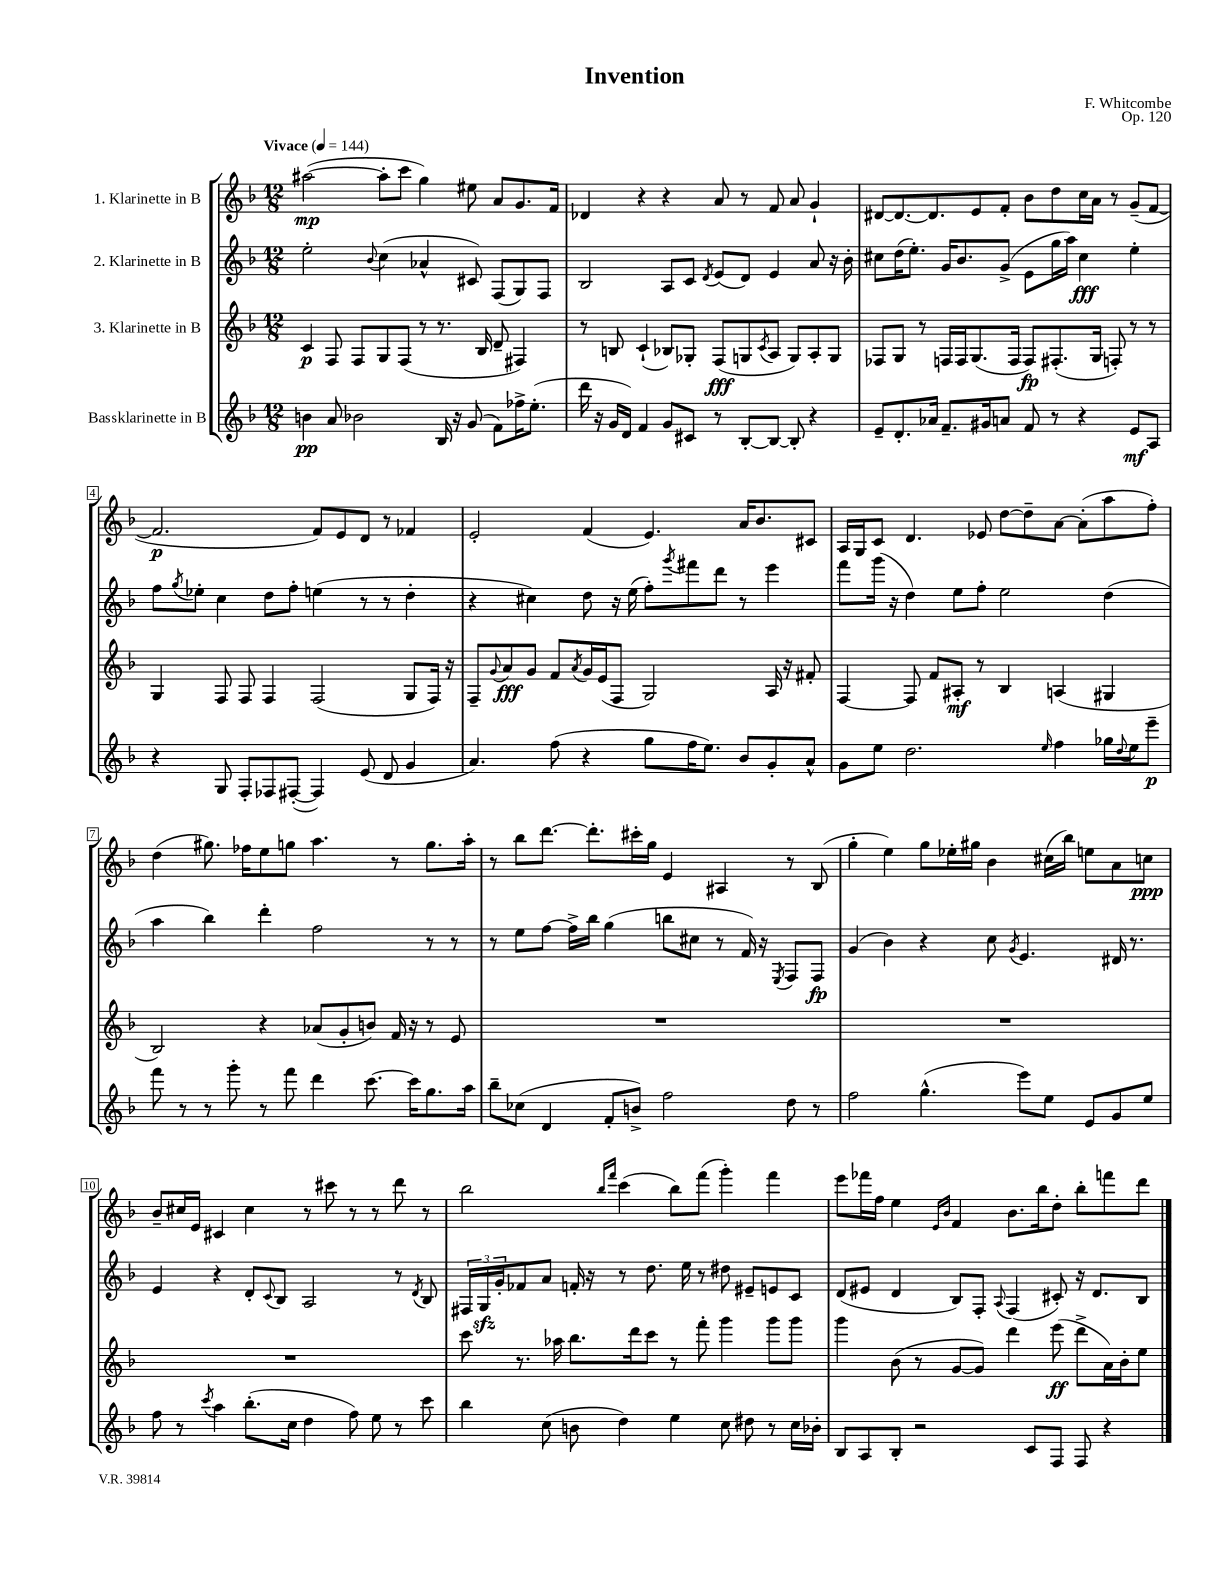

**kern	**kern	**kern	**kern
*staff4	*staff3	*staff2	*staff1
*clefG2	*clefG2	*clefG2	*clefG2
*k[b-]	*k[b-]	*k[b-]	*k[b-]
*M12/8	*M12/8	*M12/8	*M12/8
*MM144	*MM144	*MM144	*MM144
4b	4c	2ee'	([2aa#
8a	8F	.	.
2b-	8F	.	.
.	.	8qqb-	.
.	8G	(4cc	8aa#']
.	(8F	.	8ccc
.	8r	4a-^^	4gg)
16B-	8.r	.	.
16r	.	.	.
(8g	.	8c#)	8ee#
.	16B-	.	.
8f)	8d~	(8F	8a
16ff-^	4F#)	8G)	8.g
(8.ee'	.	.	.
.	.	8F	.
.	.	.	16f
=	=	=	=
16ddd	8r	2B-	4d-
16r	.	.	.
16g	8B	.	.
16d)	.	.	.
4f	(4c`	.	4r
8g	8B-)	8A	4r
8c#	8G-'	8c	.
.	.	8qd	.
8r	(8F	(8e	8a
[8B-'	8G	8d)	8r
.	8qc	.	.
8B-_	8A	4e	8f
8B-']	8G)	.	8a
4r	8A'	8a	4g`
.	8G	16r	.
.	.	16b-'	.
=	=	=	=
8e~	8F-	8cc#	[8d#
8.d'	8G	(16dd	8.d#_
.	.	8.ee')	.
.	8r	.	.
16a-	.	.	8.d#]
8.f~	16F	16g	.
.	16F	8.b-	.
.	(8.G	.	8e
16g#	.	.	.
8a	.	(8g^	8f'
.	16F	.	.
8f	8F)	8e	8b-
8r	(8.F#'	16gg	8dd
.	.	16aa)	.
4r	.	4cc#	16cc
.	16G	.	16a
.	8F')	.	8r
8e	8r	4ee'	(8g~
8A	8r	.	[8f
=	=	=	=
4r	4G	8ff	2.f]
.	.	8qgg	.
.	.	8ee-'	.
8G	8F	4cc	.
8F'	8F	.	.
8F-	4F	8dd	.
([8F#'	.	8ff'	.
4F#])	(2F	(4ee	8f)
.	.	.	8e
(8e	.	8r	8d
8d	.	8r	8r
4g	8G	4dd'	4f-
.	16F)	.	.
.	16r	.	.
=	=	=	=
4.a)	8F~	4r	2e'
.	8qqg	.	.
.	8a	.	.
.	8g	4cc#)	.
(8ff	8f	.	.
.	8qa	.	.
4r	16g	8dd	(4f
.	(16e	.	.
.	8F	16r	.
.	.	(16ee	.
8gg	2G)	8ff')	4.e)
.	.	8qggg	.
16ff	.	8fff#	.
8.ee)	.	.	.
.	.	8ddd	.
8b-	.	8r	16a
.	.	.	8.b-
8g'	16A	4eee	.
.	16r	.	.
8a^^	8f#'	.	8c#
=	=	=	=
8g	[4F	8fff	16A
.	.	.	16G
8ee	.	(16ggg	8c
.	.	16r	.
2.dd	8F]	4dd)	4.d
.	8f	.	.
.	8A#'	8ee	.
.	8r	8ff'	8e-
.	4B-	2ee	[8dd
.	.	.	8dd~]
16qqee	.	.	.
4ff	(4A	.	[8a
.	.	.	(8a']
16gg-	4G#	(4dd	8aa
8qqdd	.	.	.
16ee	.	.	.
8eee~	.	.	8ff')
=	=	=	=
8fff	2B-)	4aa	(4dd
8r	.	.	.
8r	.	4bb-)	8.gg#)
8ggg'	.	.	.
.	.	.	16ff-
8r	4r	4ddd'	8ee
8fff	.	.	8gg
4ddd	(8a-	2ff	4.aa
.	8g'	.	.
[8.ccc	8b)	.	.
.	16f	.	8r
16ccc]	16r	.	.
8.gg	8r	8r	8.gg
.	8e	8r	.
16aa	.	.	16aa'
=	=	=	=
8bb-~	1.r	8r	8r
(8cc-	.	8ee	8bb-
4d	.	[8ff	[8.ddd
.	.	16ff^]	.
.	.	16bb-	8.ddd']
8f'	.	(4gg	.
8b^)	.	.	16ccc#'
.	.	.	16gg
2ff	.	8bb	4e
.	.	8cc#	.
.	.	8r	4A#
.	.	16f)	.
.	.	16r	.
.	.	8qE	.
8dd	.	8F	8r
8r	.	8F	(8B-
=	=	=	=
2ff	1.r	(4g	4gg'
.	.	4b-)	4ee)
(4.gg^^	.	4r	8gg
.	.	.	16ee-'
.	.	.	16gg#
.	.	8cc	4b-
.	.	8qg	.
8eee)	.	4.e	.
8ee	.	.	(16cc#
.	.	.	16bb-)
8e	.	.	8ee
8g	.	16d#	8a
.	.	8.r	.
8ee	.	.	8cc
=	=	=	=
8ff	1.r	4e	8b-~
8r	.	.	16cc#
.	.	.	16e
8qccc	.	.	.
4aa	.	4r	4c#
(8.bb-'	.	8d'	4cc#
.	.	8qqc	.
.	.	8B-	.
16cc	.	.	.
4dd	.	2A	8r
.	.	.	8ccc#
8ff)	.	.	8r
8ee	.	.	8r
8r	.	8r	8ddd
.	.	8qd	.
8ccc	.	8B-	8r
=	=	=	=
4bb-	8ccc	24F#	2bb-
.	.	24G	.
.	.	24g'	.
.	8.r	8f-	.
(8cc	.	8a	.
.	16aa-	.	.
8b	8.bb-	16f'	.
.	.	16r	.
.	.	.	16qqbb-
.	.	.	16qqfff
4dd)	.	8r	(4ccc
.	16ddd	.	.
.	8ccc	8.dd	.
4ee	8r	.	8bb-)
.	.	16ee	.
.	8fff'	8r	(8fff
8cc	4ggg	8dd#	4ggg')
8dd#	.	8e#~	.
8r	8ggg	8e	4fff
16cc	8ggg	8c	.
16b-'	.	.	.
=	=	=	=
8B-	4ggg	(8d	8eee
8A	.	8e#	16fff-
.	.	.	16ff
8B-'	(8b-	4d	4ee
2r	8r	.	.
.	.	.	16qqe
.	.	.	16qqb-
.	[8g	8B-)	4f
.	8g])	8F'	.
.	.	8qqA	.
.	4ddd	(4F	8.b-
8c	.	.	.
.	.	.	16bb-
8F	(8eee	8c#')	8dd'
8F	8ddd^	16r	8bb-'
.	.	8.d	.
4r	16a)	.	8fff
.	16b-'	.	.
.	8ee	8B-	8ddd
==	==	==	==
*-	*-	*-	*-
